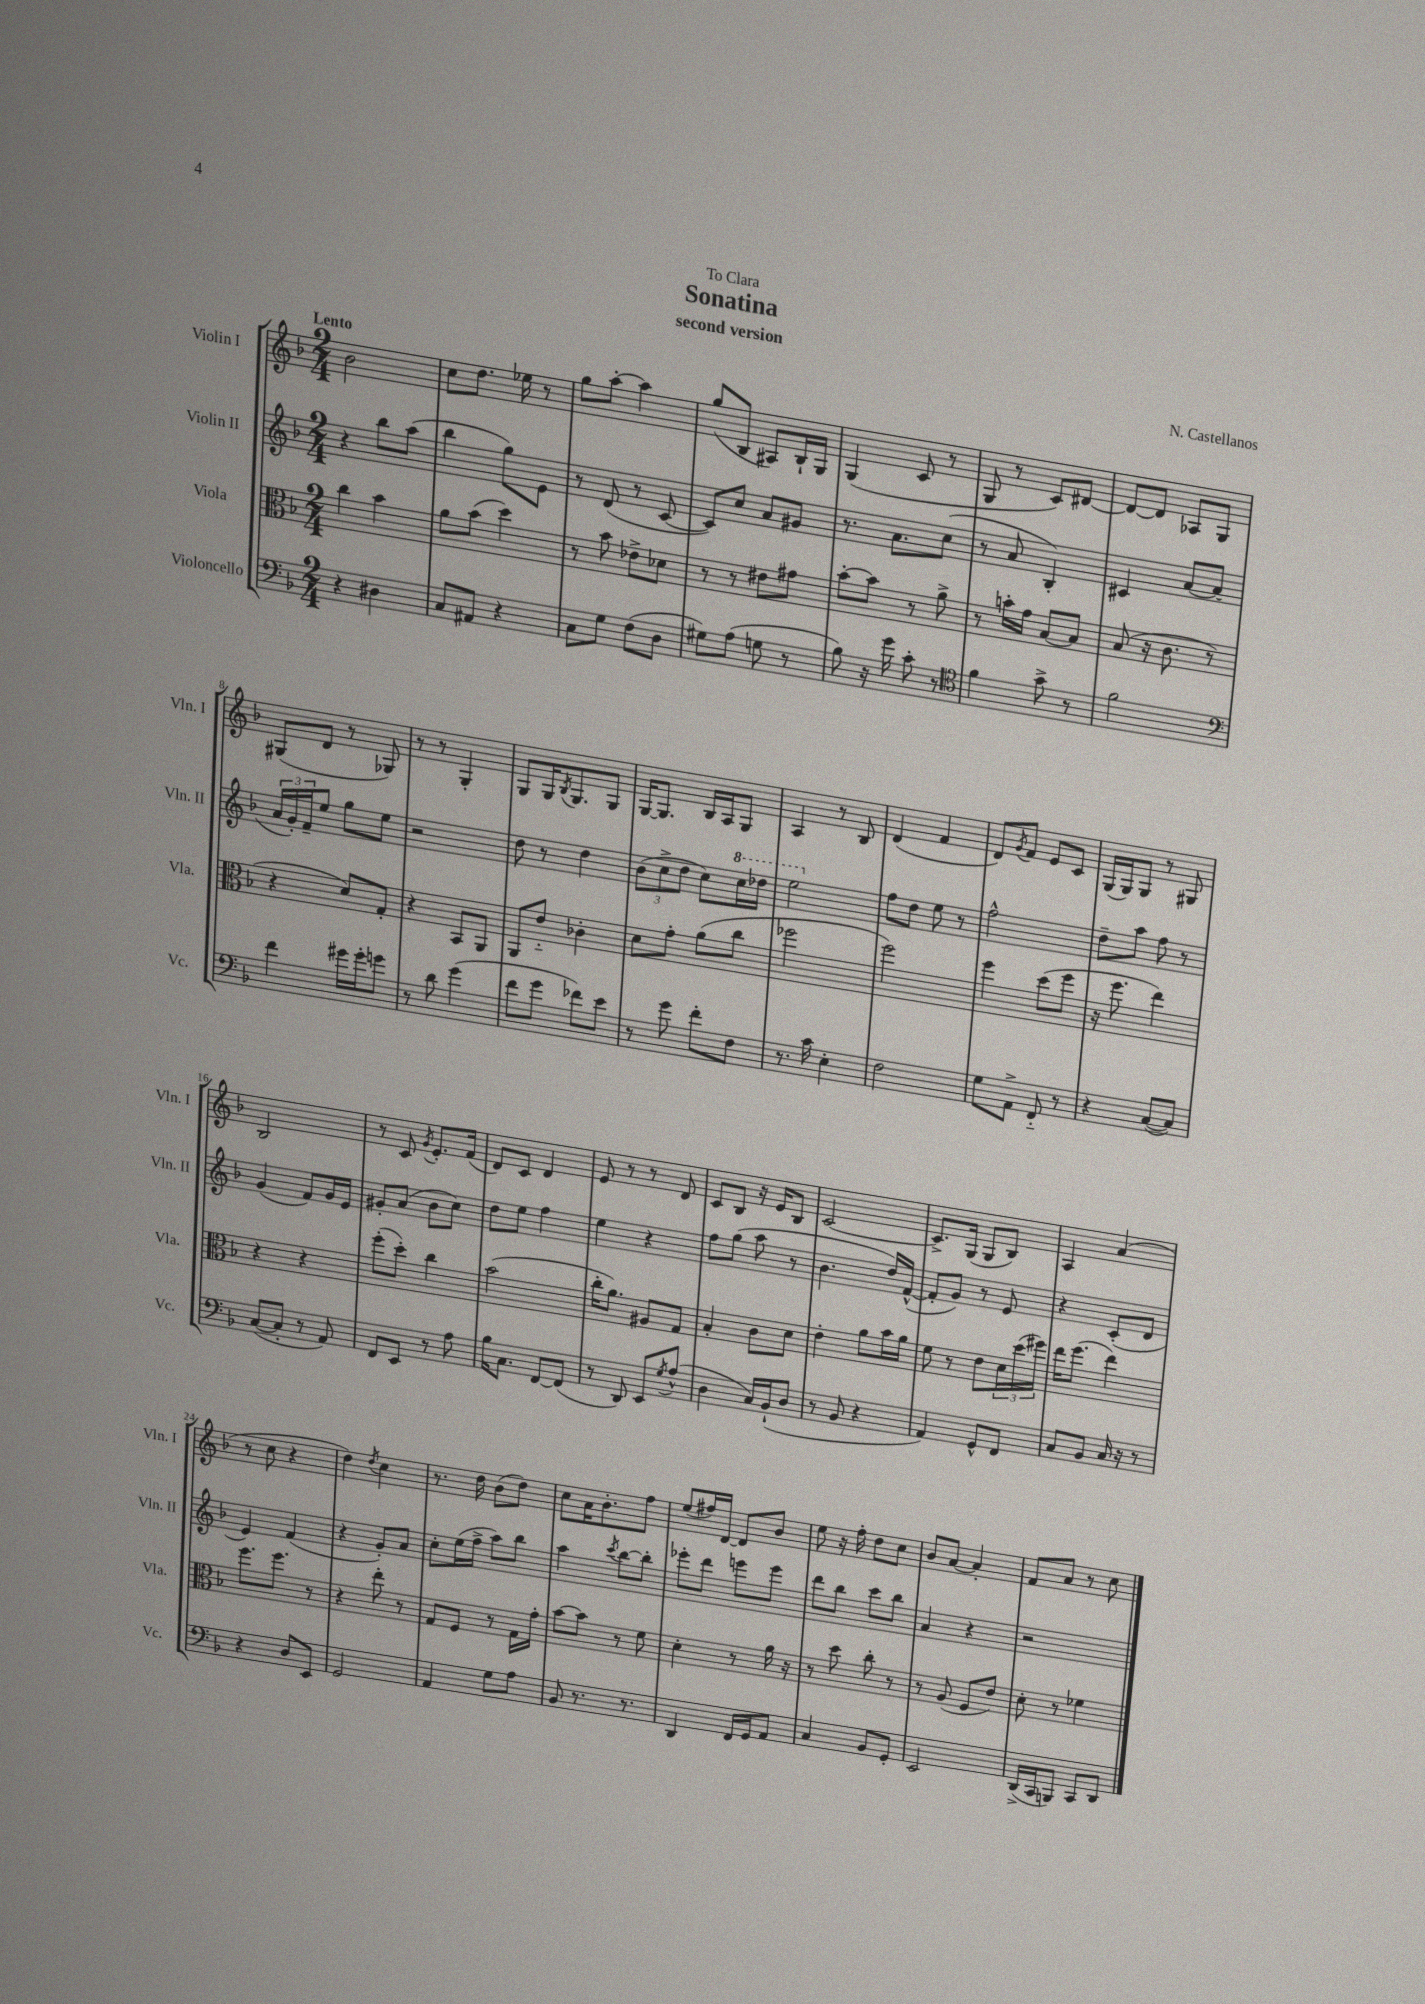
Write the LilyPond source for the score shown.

\header { title = "Sonatina" composer = "N. Castellanos" subtitle = "second version" dedication = "To Clara" }
<<
\new StaffGroup <<
\new Staff = "s0" \with { instrumentName = "Violin I" shortInstrumentName = "Vln. I" } {
    \clef treble \key f \major \numericTimeSignature \time 2/4 \tempo "Lento"
    bes'2 |
    c''8 d''8. ees''16 r8 |
    g''8 a''8~-. a''4 |
    g''8( bes8 ais8) bes16-! g16 |
    g4( c'8 r8 |
    g8 r8 c'8) dis'8~ |
    dis'8~ dis'8 aes8 g8 |
    gis8( d'8 r8 ges8) |
    r8 r8 g4-. |
    g8 g16 \acciaccatura { bes8 } g8. g8 |
    g16~ g8. bes16 a16 g8 |
    a4 r8 bes8 |
    d'4( f'4 |
    d'8) \acciaccatura { g'8 } f'8 e'8 c'8 |
    g16( g16) g8 r8 gis8 |
    bes2 |
    r8 c'8 \acciaccatura { g'8 } e'8.-. f'16( |
    d'8) c'8 d'4 |
    e'8 r8 r8 d'8 |
    c'8 bes8 r16 e'16 bes8 |
    c'2~ |
    c'8.-> g16( g8 bes8) |
    a4 a'4( |
    r8 c''8 r4 |
    d''4) \acciaccatura { d''8 } c''4 |
    r8. d''16 bes'8( d''8) |
    c''8 a'16 bes'8.-. f''8 |
    e''8( fis''16) d'16~ d'8 bes'8 |
    e''8 r16 f''16-. d''8 c''8 |
    bes'8 a'8~ a'4-. |
    f'8 a'8 r8 c''8 \bar "|." |
}
\new Staff = "s1" \with { instrumentName = "Violin II" shortInstrumentName = "Vln. II" } {
    \clef treble \key f \major \numericTimeSignature \time 2/4
    r4 bes''8 a''8( |
    bes''4 g''8) e'8 |
    r8 d'8( r8 c'8~ |
    c'8) c''8 a'8 gis'8 |
    r8. a'8. c''8( |
    r8 a'8 bes4-.) |
    cis'4 a'8~ a'8( |
    \tuplet 3/2 { a'16 g'16-.) f'16-- } e''8 g''8 e''8 |
    r2 |
    d''8 r8 d''4 |
    \tuplet 3/2 { bes'8( c''8-> d''8 } c''8) \ottava #1 c'''16 des'''16 |
    e'''2 \ottava #0 |
    f''8 d''8 e''8 r8 |
    f''2-^ |
    d''8-- a''8 f''8 r8 |
    g'4( f'8) g'16 e'16 |
    gis'8-. a'8( bes'8 c''8) |
    d''8 e''8 f''4 |
    e''4 r4 |
    f''8 g''8( a''8 r8 |
    bes'4. d''16) f'16~-^( |
    f'8-. g'8) r8 e'8 |
    r4 c'8-.( d'8 |
    e'4) f'4( |
    r4 g'8-.) a'8 |
    c''8-. e''16( f''16-> a''8) bes''8 |
    a''4 \acciaccatura { c'''8 } bes''8~ bes''8-. |
    ees'''8-. d'''8 e'''8 e'''8 |
    d'''8 bes''8 c'''8 bes''8 |
    a'4 r4 |
    r2 \bar "|." |
}
\new Staff = "s2" \with { instrumentName = "Viola" shortInstrumentName = "Vla." } {
    \clef alto \key f \major \numericTimeSignature \time 2/4
    c''4 bes'4 |
    a'8 bes'8( d''4) |
    r8 bes'8 ees'8-> des'8 |
    r8 r8 eis'8 gis'8 |
    bes'8~-. bes'8 r8 a'8-> |
    r8 b'16-. g'16 bes8~ bes8 |
    bes8( r16 c'8. r8 |
    r4 d'8) g8-. |
    r4 bes,8 a,8 |
    a,8 e'8-_ ces'4-. |
    d'8 g'8-. a'8( c''8 |
    fes''2 |
    f''2) |
    f''4 d''8( f''8 |
    r16 f''8. e''4) |
    r4 r4 |
    f''8-.( d''8-.) c''4 |
    bes'2( |
    c''16-. a'8.) ais8 g8 |
    bes4-. c'8 d'8 |
    e'4-. a'8 bes'16 a'16 |
    f'8 r8 e'8 \tuplet 3/2 { d'16 d''16( fis''16) } |
    e''16 f''8.( e''4) |
    f''8. f''8. r8 |
    r4 e''8-. r8 |
    g8 f8 r8 g16 g'16-. |
    bes'8~ bes'8 r8 f'8 |
    d'4-. r8 a'16 r16 |
    r8 d''8 c''8-. r8 |
    r8 a8( f8 e'8) |
    d'8-. r8 fes'4 \bar "|." |
}
\new Staff = "s3" \with { instrumentName = "Violoncello" shortInstrumentName = "Vc." } {
    \clef bass \key f \major \numericTimeSignature \time 2/4
    r4 dis4 |
    c8 ais,8 r4 |
    c8 g8 f8( d8 |
    gis8) a8( g8 r8 |
    bes8) r16 g'16 c'8-. r8 |
    \clef tenor f'4 g'8-> r8 |
    f'2 |
    \clef bass f'4 gis'16 gis'16-. g'8 |
    r8 d'8 g'4( |
    f'8 g'8 fes'8) e'8 |
    r8 g'8 f'8-. f8 |
    r8. c'16 e4-. |
    f2 |
    g8 a,8-> f,8-_ r8 |
    r4 c8~( c8) |
    c8~( c8-. r8 a,8) |
    f,8 e,8 r8 a8 |
    bes16 c8. f,8~ f,8( |
    r8 d,8) e,8 \acciaccatura { g8 } a8-^( |
    d4 c16) bes,16-!( d8 |
    r8 bes,8 r4 |
    a,4) g,8-^ f,8 |
    c8 bes,8 c16 r16 r8 |
    r4 d8 e,8 |
    g,2 |
    a,4 g8 a8 |
    bes,8 r8. r8. |
    d,4 f,16 g,16 a,8 |
    c4 bes,8 g,8-. |
    e,2 |
    d,16->( c,16 b,,8) c,8 d,8 \bar "|." |
}
>>
>>
